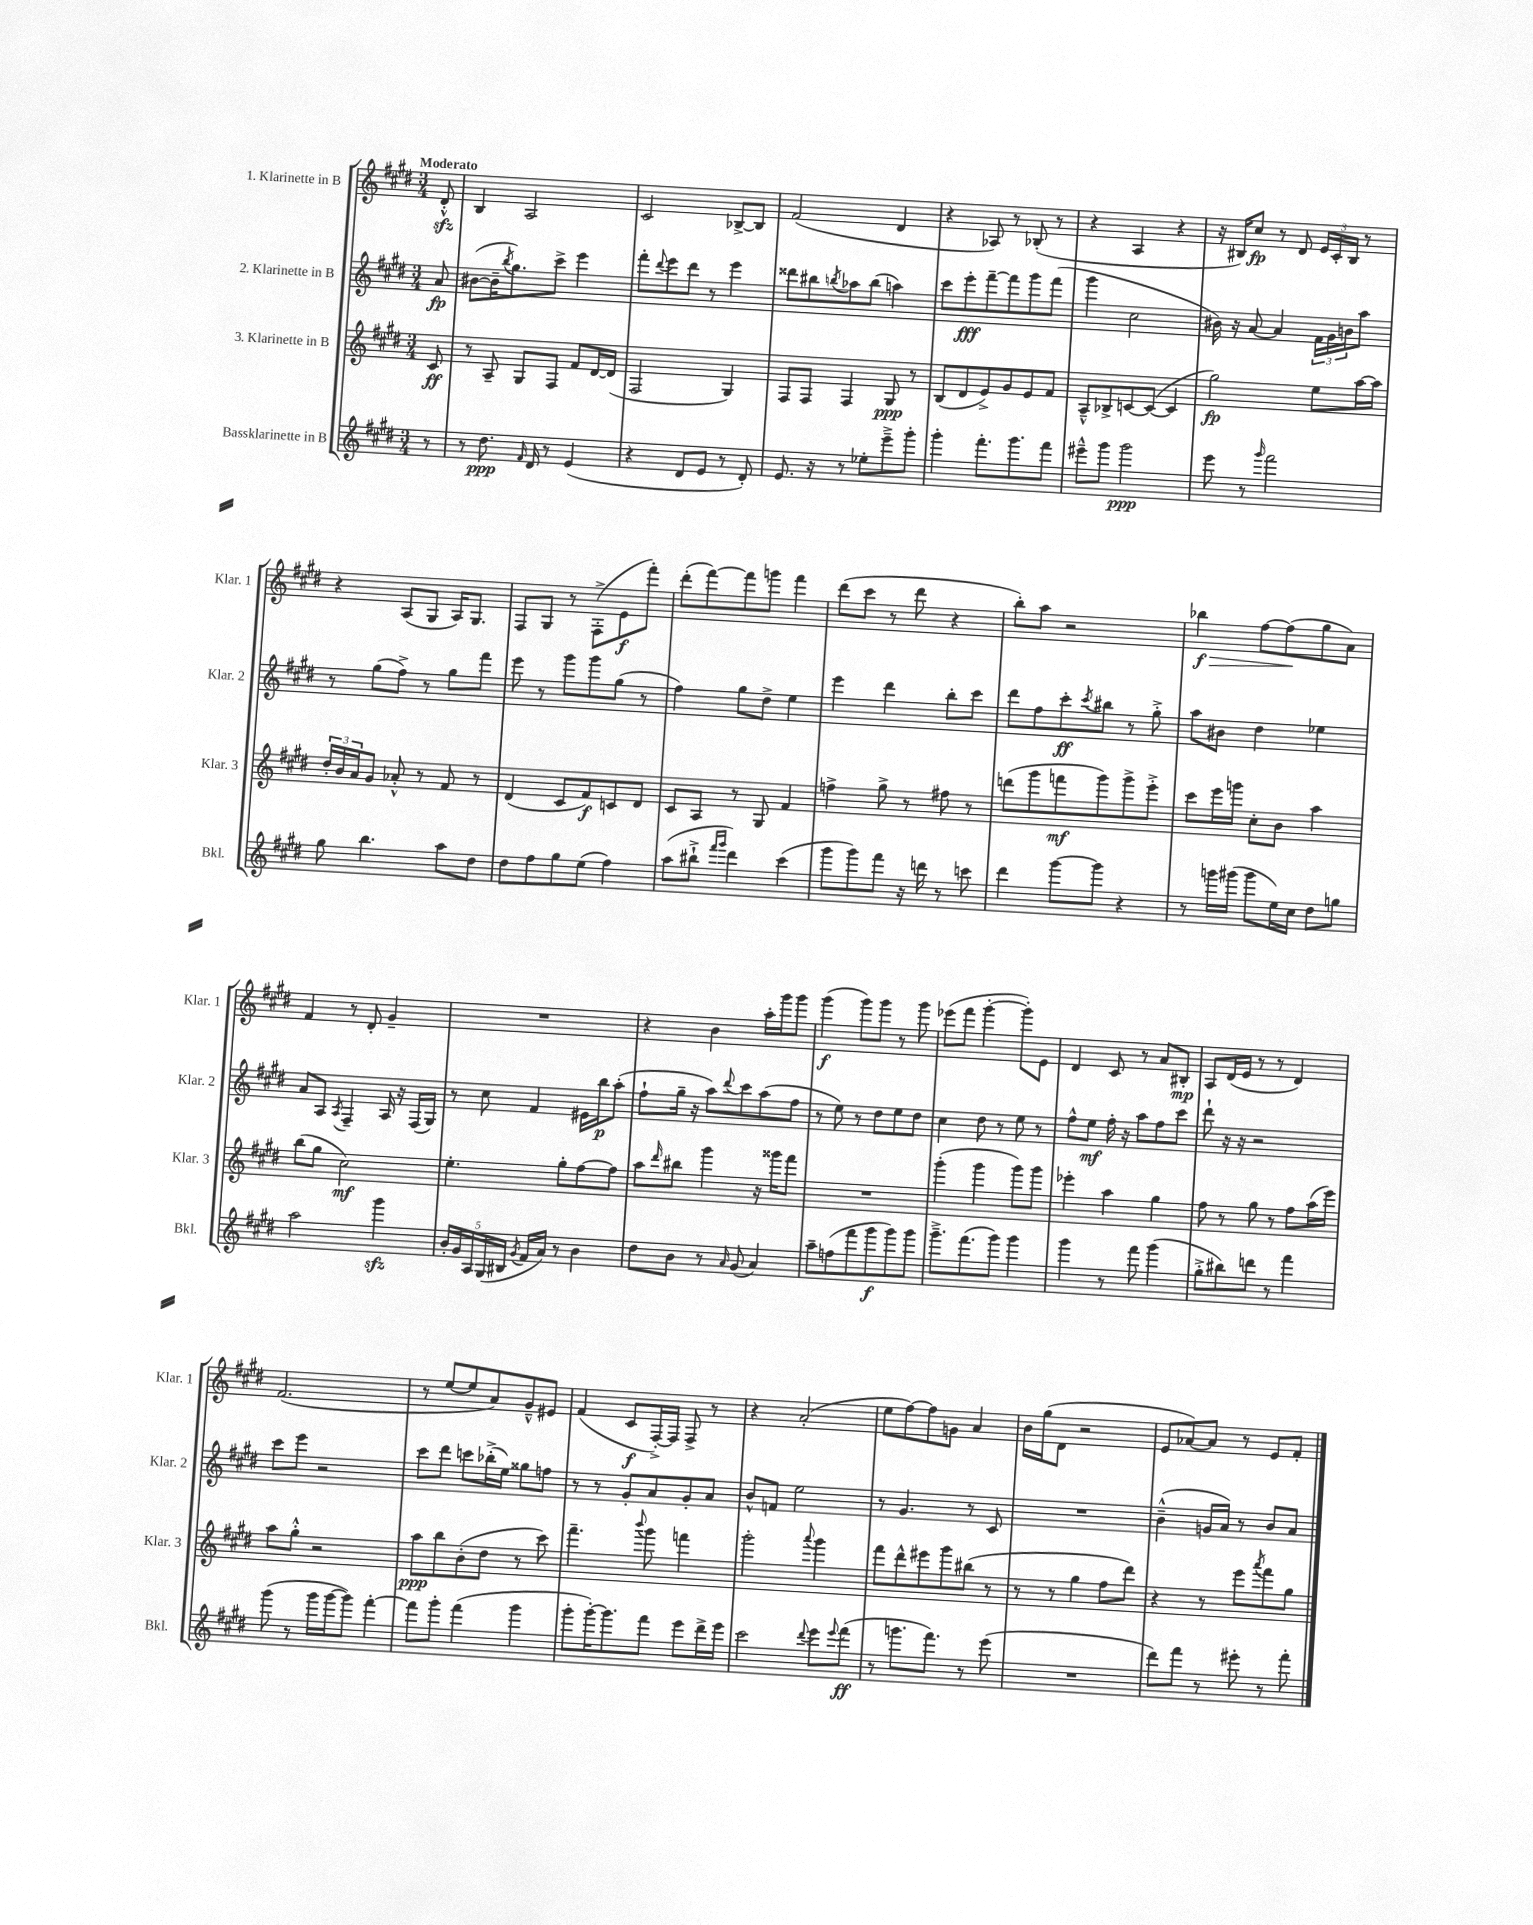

**kern	**kern	**kern	**kern
*staff4	*staff3	*staff2	*staff1
*clefG2	*clefG2	*clefG2	*clefG2
*k[f#c#g#d#]	*k[f#c#g#d#]	*k[f#c#g#d#]	*k[f#c#g#d#]
*M3/4	*M3/4	*M3/4	*M3/4
8r	8c#	8a	8d#'^^
=	=	=	=
8r	8r	([8b#	4B
8.dd#	8A~	16b#~]	.
.	.	8qbb	.
.	.	8.gg#)	.
.	8G#	.	2A
16qqf#	.	.	.
16d#	.	.	.
8r	8F#	8ccc#^	.
(4e	8f#	4eee	.
.	[16d#	.	.
.	(16d#]	.	.
=	=	=	=
4r	2F#	8fff#'	2c#
.	.	8qqddd#	.
.	.	8eee	.
8d#	.	8ddd#	.
8e	.	8r	.
8r	4G#)	4eee	[8B-^
8d#')	.	.	8B-]
=	=	=	=
8.e	8F#	8ddd##	(2f#
.	8F#	8bb#	.
16r	.	.	.
.	.	8qbb	.
8r	4F#	8aa-	.
8ee-'	.	(8bb	.
8eee~^	8G#	4aa)	4d#
8ggg#'	8r	.	.
=	=	=	=
4ggg#'	(8B	8ccc#	4r
.	8d#	8eee'	.
8.fff#'	8e^)	[8fff#~	8A-)
.	8g#	8fff#]	8r
8.ggg#	.	.	.
.	8e	8ggg#	(8B-'
8fff#	8f#	(8fff#	8r
=	=	=	=
8eee#~^^	8A~^^	4ggg#	4r
8ggg#	8B-^	.	.
2ggg#	[8c	2cc#	4A
.	(8c_	.	.
.	4c]	.	4r
=	=	=	=
8eee	2gg#)	16b#)	16r
.	.	16r	16B#)
8r	.	[8a	8cc#
16qqggg#	.	.	.
2fff#	.	4a]	8r
.	.	.	8d#
.	8ee	24f#	24e
.	.	24g#	24c#'
.	.	24b	24B#
.	[16aa	8aa	8r
.	16aa]	.	.
=	=	=	=
8gg#	24dd#'	8r	4r
.	24b	.	.
.	24a	.	.
4.bb	8g#	(8gg#	.
.	8a-'^^	8ff#^)	(8A
.	8r	8r	8G#
8aa	8f#	8gg#	16A)
.	.	.	8.G#
8dd#	8r	8fff#	.
=	=	=	=
8dd#	(4d#	8eee	8F#
8ff#	.	8r	8G#
8gg#	8c#	8ggg#	8r
(8ee	8f#)	8ggg#	(8F#'^
4ff#)	8c	(8gg#	8e
.	8d#	8r	8fff#')
=	=	=	=
(8aa	8c#	4ff#)	(8ddd#'
8bb#`^	8A	.	[8fff#)
16qqfff#	.	.	.
16qqggg#	.	.	.
4ddd#)	8r	8gg#	8fff#]
.	8G#	8dd#^	8ggg
(4ccc#	4f#	4ee	4fff#
=	=	=	=
8ggg#	4ff^	4eee	(8ddd#
8ggg#)	.	.	8ccc#
8fff#	8gg#^	4ddd#	8r
16r	8r	.	8ddd#
16ddd	.	.	.
8r	8ff#	8bb'	4r
8ccc	8r	8ccc#	.
=	=	=	=
4ddd#	(8ddd	8ddd#	8bb')
.	8ggg#	8ff#	8aa
[8ggg#	8fff	8ccc#'	2r
.	.	8qccc#	.
8ggg#]	8ggg#)	8bb#	.
4r	8ggg#^	8r	.
.	8eee'^	8gg#'^	.
=	=	=	=
8r	8ccc#	8aa	4bb-
16ggg	16eee	8b#	.
(16ggg#	16ggg	.	.
8ggg#	8cc#'	4dd#	[8ff#
16ee)	8b	.	(8ff#]
16cc#	.	.	.
8dd#	4aa	4ee-	8gg#
8gg	.	.	8a)
=	=	=	=
2aa	(8bb	8a	4f#
.	8gg#	8A	.
.	.	8qA	.
.	2cc#)	4F#~	8r
.	.	.	8d#'
4ggg#	.	16A	4g#~
.	.	16r	.
.	.	(16F#	.
.	.	16G#)	.
=	=	=	=
20b'	4.ee'	8r	2.r
20g#	.	.	.
20A	.	.	.
.	.	8cc#	.
(20G#	.	.	.
20B#	.	.	.
8qg#	.	.	.
16f#	.	4f#	.
16a)	.	.	.
8r	8gg#'	.	.
4b	[8ff#	16e#	.
.	.	16bb	.
.	8ff#]	(8aa'	.
=	=	=	=
8dd#	8aa	8ff#`	4r
.	16qqddd#	.	.
8b	8bb#	16gg#~	.
.	.	16r	.
8r	4ggg#	8aa)	4b
16qqa	.	8qqddd#	.
(8g#	.	8ccc#	.
4a)	16r	(8aa	16aa'
.	16ggg##	.	16ggg#
.	8fff#	8ff#	8ggg#
=	=	=	=
8aa~	2.r	8r	(4ggg#
(8ff	.	8ee)	.
8fff#	.	8r	8ggg#)
8ggg#	.	8dd#	8ggg#
8ggg#)	.	8ee	8r
8ggg#	.	8dd#	8ggg#
=	=	=	=
8.ggg#~^	(4ggg#'	4cc#	(8eee-
.	.	.	8fff#
(8.fff#	.	.	.
.	4ggg#	8dd#	[4ggg#'
8ggg#)	.	8r	.
4ggg#	8ggg#)	8ee	8ggg#'])
.	8ggg#	8r	8e
=	=	=	=
4ggg#	4eee-'	8ff#^^	4d#
.	.	8ee	.
8r	4aa	16ff#'	8c#
.	.	16r	.
8fff#	.	8aa	8r
(4ggg#	4gg#	8ff#	8a
.	.	8ccc#	8B#'
=	=	=	=
8gg#'^	8ff#	8ddd#`	8A
8bb#)	8r	16r	(16d#
.	.	16r	16e
8ddd	8gg#	2r	8r
8r	8r	.	8r
4fff#	8ff#	.	4d#)
.	(16aa	.	.
.	16eee)	.	.
=	=	=	=
(8ggg#	8aa	8ccc#	(2.f#
8r	8gg#'^^	8eee	.
16ggg#	2r	2r	.
[16ggg#	.	.	.
8ggg#])	.	.	.
[4fff#'	.	.	.
=	=	=	=
8fff#]	8aa	8ccc#	8r
8ggg#'	8bb	8ddd#	[8ee
(4fff#	(8b'	8ccc	8ee]
.	8dd#	(16bb-'^	8a)
.	.	16ee)	.
4ggg#	8r	8gg##	8g#~^^
.	8ccc#)	8ff	8e#
=	=	=	=
8ggg#'	4.fff#~	8r	(4f#
[16ggg#')	.	8r	.
8.ggg#]	.	.	.
.	.	8g#'	8c#
.	8qqbbb	.	.
8fff#	8ggg#	8a	[16F#'^)
.	.	.	16F#]
8eee	4fff	8g#'	8F#^
16ddd#^	.	8a	8r
16eee	.	.	.
=	=	=	=
2ccc#	2ggg#'	8b^^	4r
.	.	8f	.
.	.	2ee	(2a'
8qqddd#	8qqaaa	.	.
8eee	4ggg#	.	.
8qqeee	.	.	.
(8fff#	.	.	.
=	=	=	=
8r	8fff#	8r	8ee
8.ggg	8ddd#^^	4.g#	[8ff#)
.	8eee#	.	8ff#]
8.fff#)	.	.	.
.	8ggg#	.	8g
8r	(8bb#	8r	4a
(8eee	8r	8c#	.
=	=	=	=
2.r	8r	2.r	16b
.	.	.	(16gg#
.	8r	.	8d#
.	4gg#	.	2r
.	8ff#	.	.
.	8ddd#)	.	.
=	=	=	=
8ddd#)	4r	(4b~^^	8e
8fff#	.	.	[8a-)
8r	8r	16g	8a-]
.	.	16a)	.
8eee#'	8eee	8r	8r
.	8qaaa	.	.
8r	8fff#	8b	8e
8fff#'	8gg#	8a	8f#'
==	==	==	==
*-	*-	*-	*-
